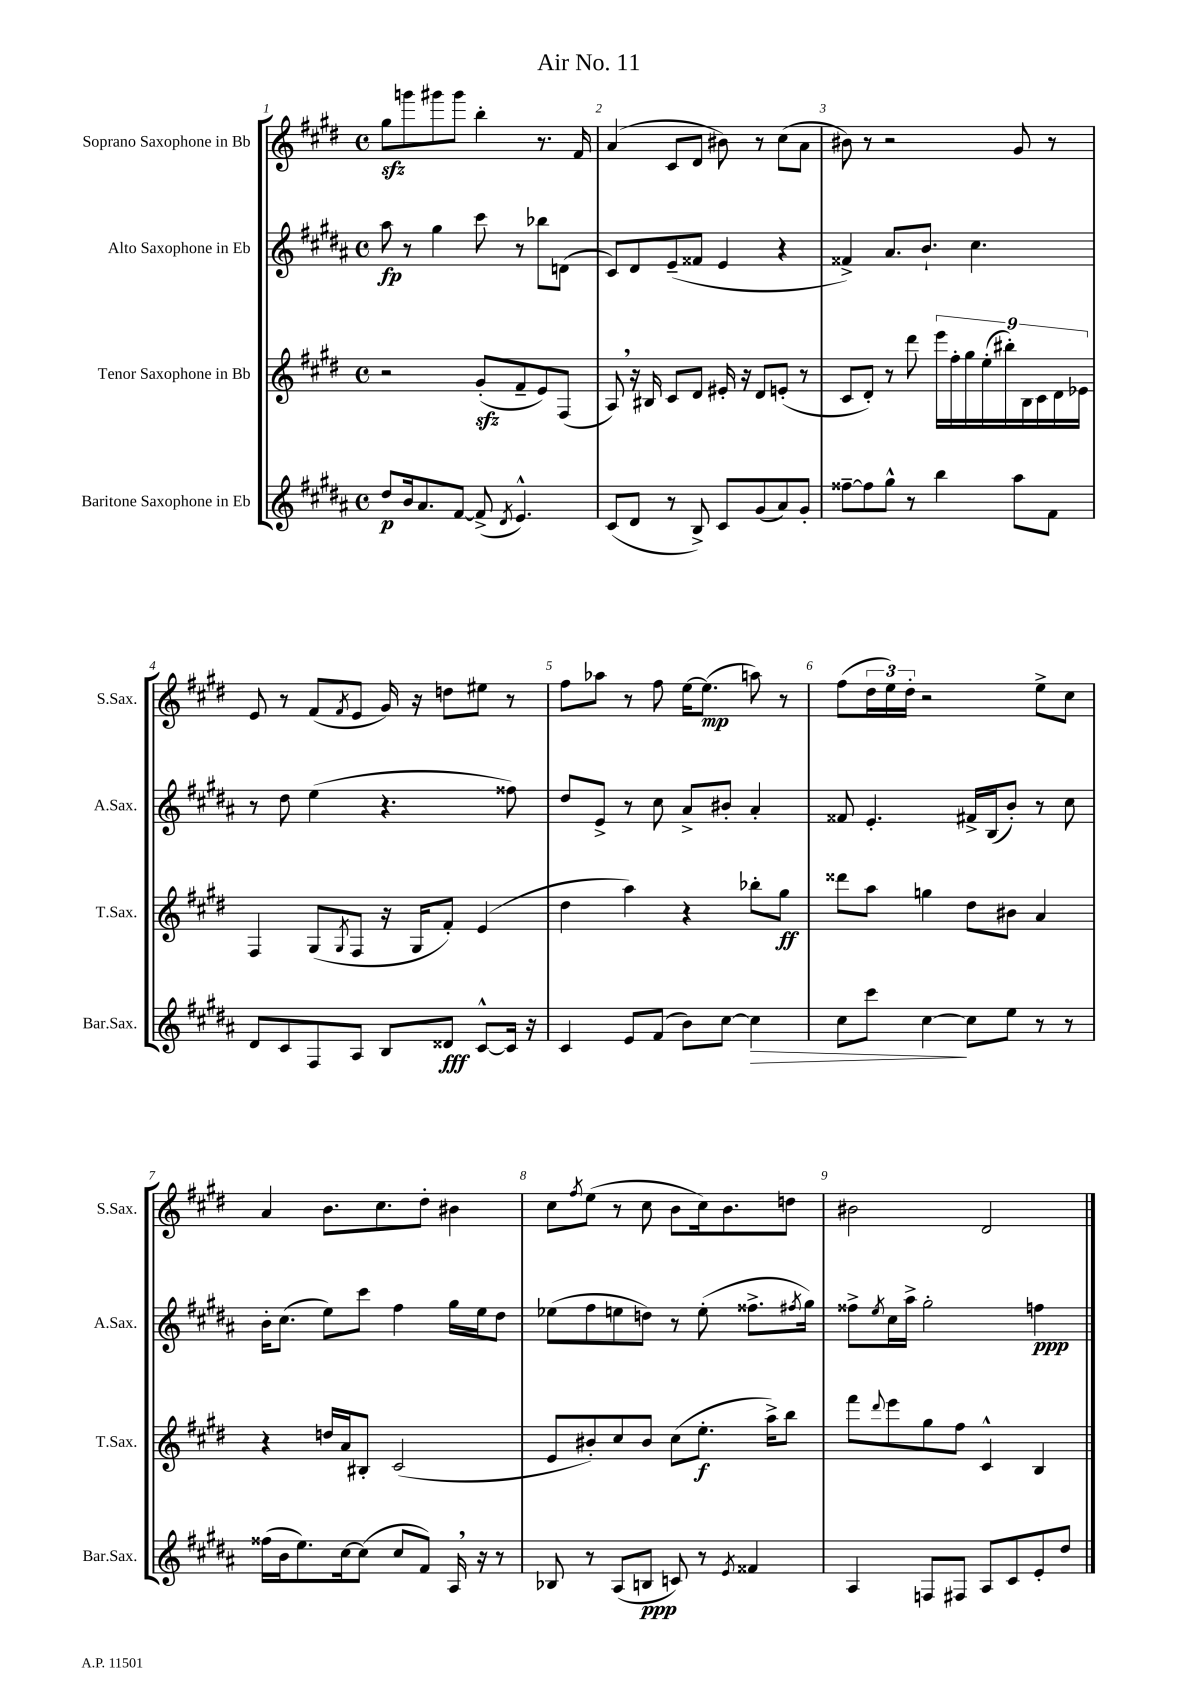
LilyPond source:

\header { title = "Air No. 11" }
<<
\new StaffGroup <<
\new Staff = "s0" \with { instrumentName = "Soprano Saxophone in Bb" shortInstrumentName = "S.Sax." } {
    \clef treble \key e \major \defaultTimeSignature \time 4/4
    gis''8\sfz g'''8 gis'''8 gis'''8 b''4-. r8. fis'16 |
    a'4( cis'8 dis'8 bis'8) r8 cis''8( a'8 |
    bis'8) r8 r2 gis'8 r8 |
    e'8 r8 fis'8( \acciaccatura { fis'8 } e'8 gis'16) r16 d''8 eis''8 r8 |
    fis''8 aes''8 r8 fis''8 e''16~ e''8.\mp( a''8) r8 |
    fis''8( \tuplet 3/2 { dis''16 e''16) dis''16-. } r2 e''8-> cis''8 |
    a'4 b'8. cis''8. dis''8-. bis'4 |
    cis''8 \acciaccatura { fis''8 } e''8( r8 cis''8 b'8 cis''16) b'8. d''8 |
    bis'2 dis'2 \bar "|." |
}
\new Staff = "s1" \with { instrumentName = "Alto Saxophone in Eb" shortInstrumentName = "A.Sax." } {
    \clef treble \key b \major \defaultTimeSignature \time 4/4
    ais''8\fp r8 gis''4 cis'''8 r8 bes''8 d'8( |
    cis'8) dis'8 e'8--( fisis'8 e'4 r4 |
    fisis'4->) ais'8. b'8.-! cis''4. |
    r8 dis''8 e''4( r4. fisis''8) |
    dis''8 e'8-> r8 cis''8 ais'8-> bis'8-. ais'4-. |
    fisis'8 e'4.-. fis'16-> b16( b'8-.) r8 cis''8 |
    b'16-. cis''8.( e''8) cis'''8 fis''4 gis''16 e''16 dis''8 |
    ees''8( fis''8 e''8 d''8) r8 e''8-.( fisis''8.-> \acciaccatura { fis''8 } gis''16) |
    fisis''8-> \acciaccatura { e''8 } cis''16 ais''16-> gis''2-. f''4\ppp \bar "|." |
}
\new Staff = "s2" \with { instrumentName = "Tenor Saxophone in Bb" shortInstrumentName = "T.Sax." } {
    \clef treble \key e \major \defaultTimeSignature \time 4/4
    r2 gis'8-.\sfz( fis'8-- e'8) fis8( |
    a8) \breathe r16 bis16 cis'8 dis'8 eis'16-. r16 dis'8 e'8-.( r8 |
    cis'8 dis'8-.) r8 dis'''8 \tuplet 9/8 { e'''16 fis''16-. gis''16 e''16-.( bis''16-.) b16 cis'16 dis'16 ees'16 } |
    fis4 gis8( \acciaccatura { gis8 } fis8 r16 gis16 fis'8-.) e'4( |
    dis''4 a''4) r4 bes''8-. gis''8\ff |
    disis'''8 a''8 g''4 dis''8 bis'8 a'4 |
    r4 d''16 a'16 bis8-. cis'2( |
    e'8 bis'8-.) cis''8 bis'8 cis''8( e''8.-.\f a''16->) b''8 |
    fis'''8 \appoggiatura { dis'''8 } e'''8 gis''8 fis''8 cis'4-^ b4 \bar "|." |
}
\new Staff = "s3" \with { instrumentName = "Baritone Saxophone in Eb" shortInstrumentName = "Bar.Sax." } {
    \clef treble \key b \major \defaultTimeSignature \time 4/4
    dis''8\p b'16 ais'8. fis'8~ fis'8->( \acciaccatura { dis'8 } e'4.-^) |
    cis'8( dis'8 r8 b8->) cis'8 gis'8( ais'8) gis'8-. |
    fisis''8~-- fisis''8 gis''8-^ r8 b''4 ais''8 fis'8 |
    dis'8 cis'8 fis8 ais8 b8 disis'8\fff cis'8~-^ cis'16 r16 |
    cis'4 e'8 fis'8( b'8) cis''8~ cis''4\> |
    cis''8 cis'''8 cis''4~\! cis''8 e''8 r8 r8 |
    fisis''16( b'16 e''8.) cis''16~ cis''8( cis''8 fis'8) ais16 \breathe r16 r8 |
    bes8 r8 ais8( b8\ppp c'8) r8 \acciaccatura { e'8 } fisis'4 |
    ais4 f8 fis8 ais8 cis'8 e'8-. dis''8 \bar "|." |
}
>>
>>
\layout { \context { \Score \override BarNumber.break-visibility = ##(#f #t #t) barNumberVisibility = #all-bar-numbers-visible } }
